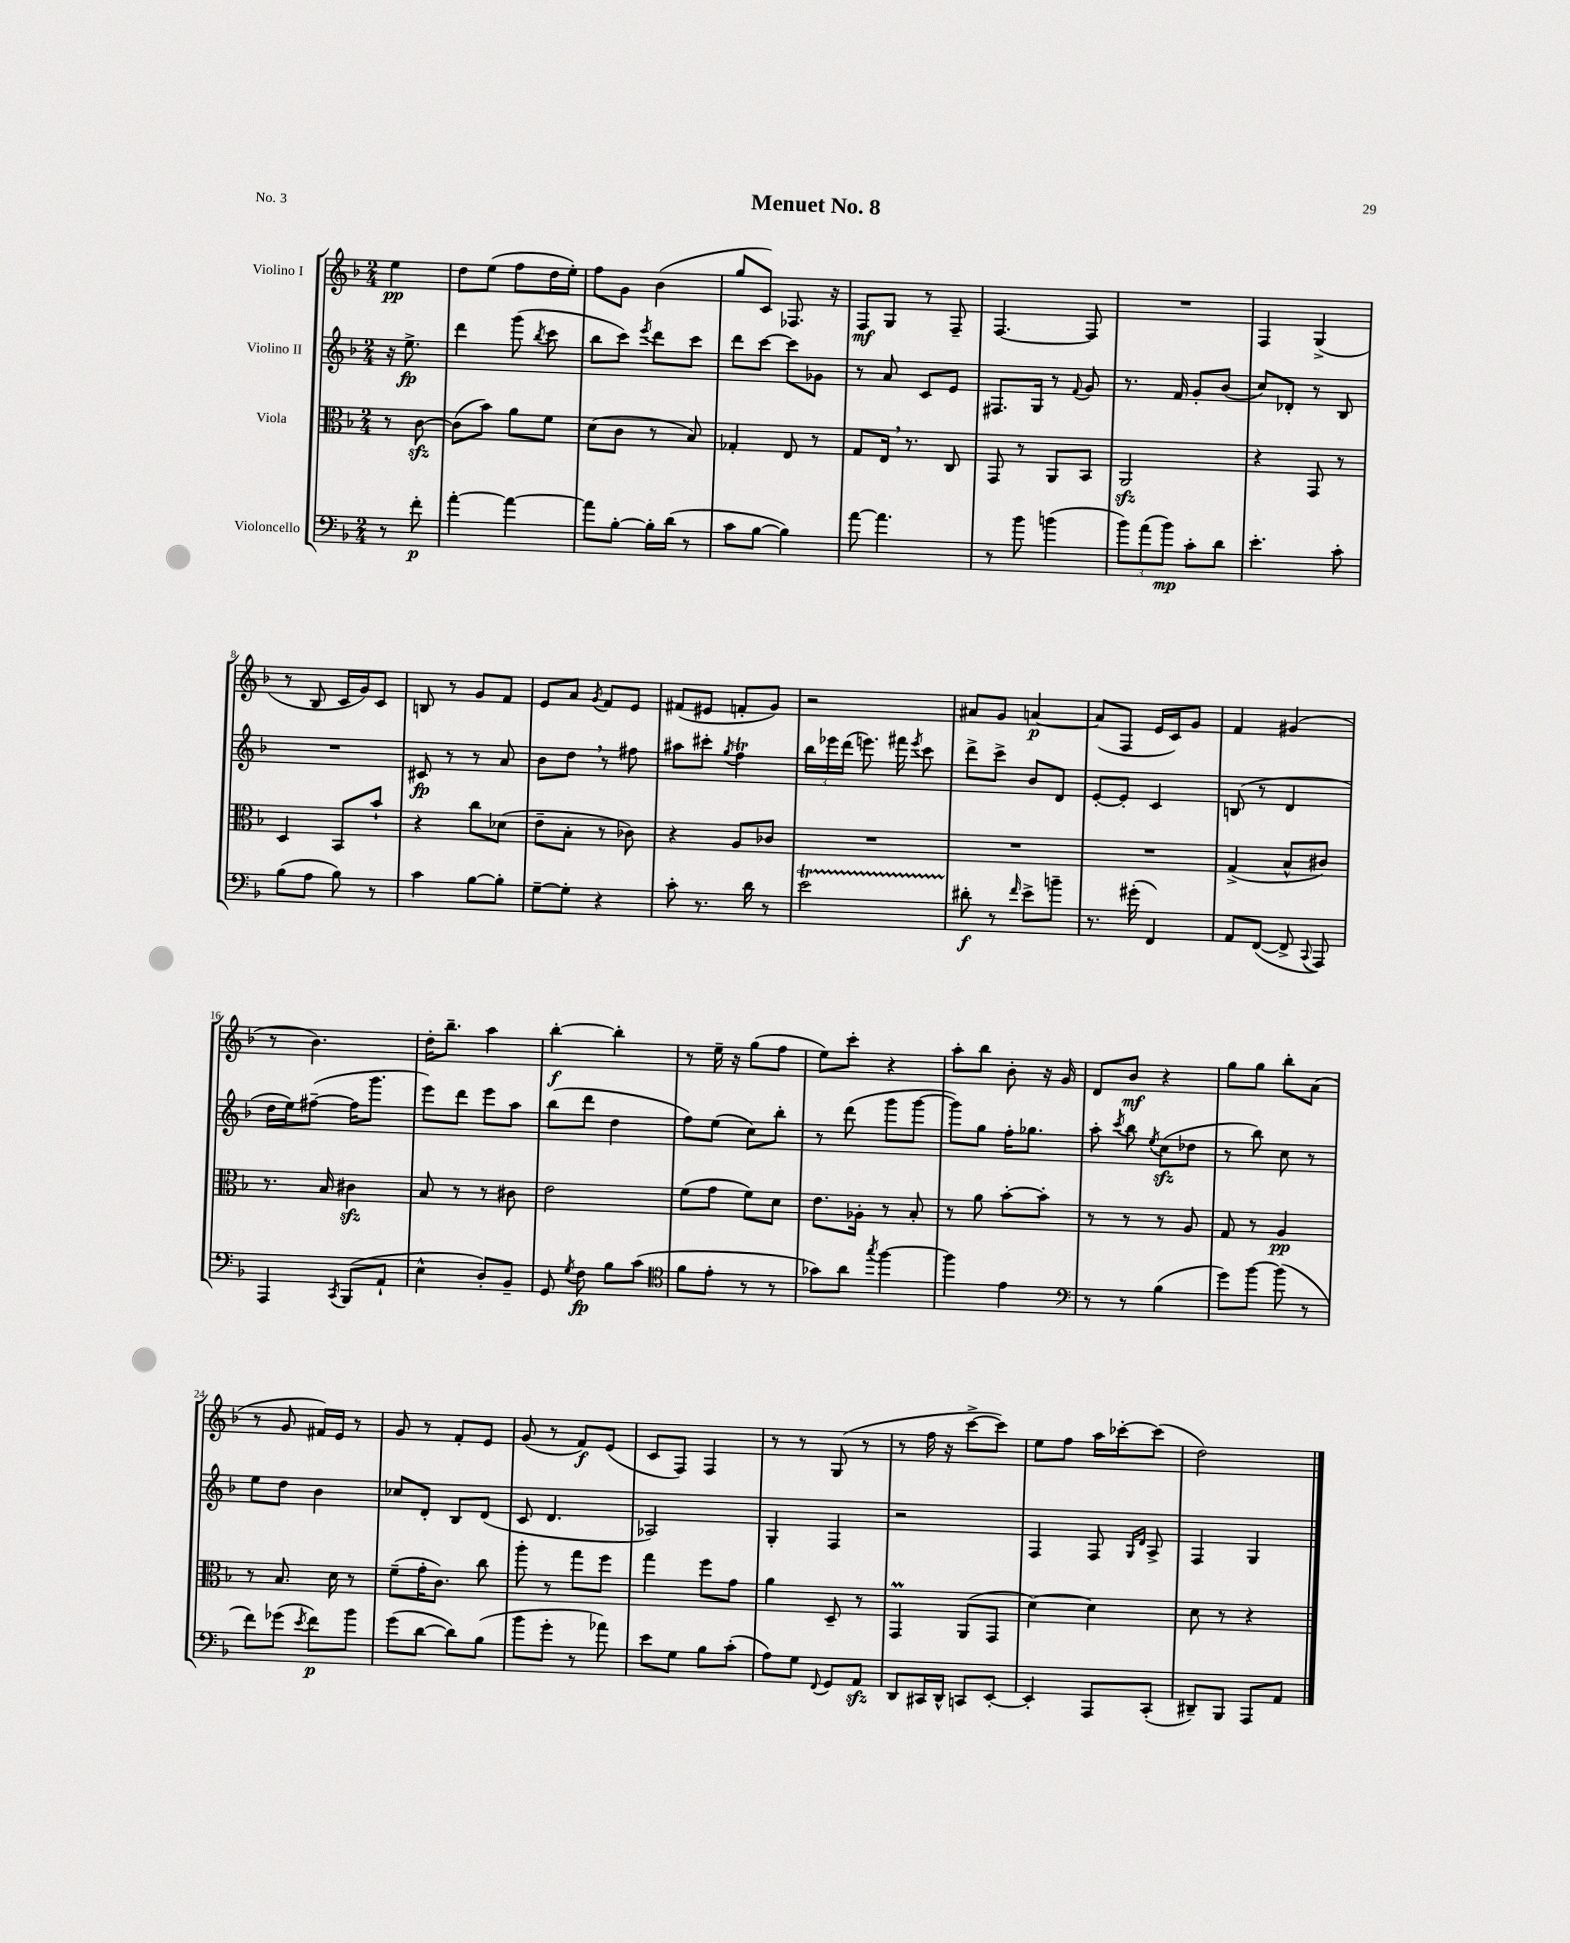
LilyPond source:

\header { title = "Menuet No. 8" piece = "No. 3" }
<<
\new StaffGroup <<
\new Staff = "s0" \with { instrumentName = "Violino I" } {
    \clef treble \key f \major \numericTimeSignature \time 2/4 \partial 4
    \autoBeamOff e''4\pp |
    d''8[ e''8]( f''8[ d''16 e''16]-.) |
    f''8[ g'8] bes'4( |
    g''8[ c'8]) fes8. r16 |
    f8[\mf g8] r8 f8-- |
    f4.~ f8 |
    R2 |
    f4 g4->( |
    r8 bes8 c'16[ g'16) c'8] |
    b8 r8 g'8[ f'8] |
    e'8[ a'8] \acciaccatura { g'8 } f'8[ e'8] |
    fis'8[( eis'8] f'8[-. g'8]) |
    r2 |
    ais'8[ g'8] a'4~\p |
    a'8[( f8] e'16[ c'16) g'8] |
    f'4 gis'4( |
    r8 bes'4.) |
    d''16[-. bes''8.]-- a''4 |
    bes''4~-.\f bes''4-. |
    r8 e''16-- r16 g''8[( f''8] |
    e''8[) c'''8]-. r4 |
    a''8[-. bes''8] bes'8-. r16 g'16 |
    d'8[ bes'8]\mf r4 |
    g''8[ g''8] bes''8[-. a'8]( |
    r8 g'8 fis'16[) e'16] r8 |
    g'8 r8 f'8[-. e'8] |
    g'8( r8 f'8[\f) e'8]( |
    c'8[ f8]) f4 |
    r8 r8 g8( r8 |
    r8 f''16 r16 c'''8[~-> c'''8]) |
    e''8[ f''8] a''16[ ces'''16~-. ces'''8]( |
    d''2) \bar "|." |
}
\new Staff = "s1" \with { instrumentName = "Violino II" } {
    \clef treble \key f \major \numericTimeSignature \time 2/4 \partial 4
    \autoBeamOff r16 e''8.->\fp |
    d'''4 g'''8( \acciaccatura { bes''8 } c'''8 |
    bes''8[ c'''8]) \acciaccatura { e'''8 } d'''8[ c'''8] |
    d'''8[ c'''8]~ c'''8[ ges'8] |
    r8 a'8 c'8[ e'8] |
    fis8.[ g16] r8 \appoggiatura { f'8 } g'8 |
    r8. f'16 g'8[-. bes'8]( |
    c''8[) des'8]-. r8 bes8 |
    R2 |
    cis'8\fp r8 r8 a'8 |
    bes'8[ d''8] \breathe r8 fis''8 |
    ais''8[ cis'''8]-. \acciaccatura { g''8 } f''4\trill |
    \tuplet 3/2 { bes''16[ ees'''16 d'''16]( } e'''8.) fis'''16 \acciaccatura { e'''8 } c'''8 |
    d'''8[-> c'''8]-> bes'8[ d'8] |
    e'8[~-. e'8]-. c'4 |
    b8( r8 d'4 |
    d''16[ e''16) fis''8]~--( fis''16[ g'''8.] |
    e'''8[) d'''8] e'''8[ a''8] |
    bes''8[( d'''8] d''4 |
    f''8[) e''8]( c''8[) bes''8]-. |
    r8 d'''8( g'''8[ g'''8]~ |
    g'''8[) g''8] f''16[-. ges''8.] |
    a''8-. \acciaccatura { c'''8 } bes''8 \acciaccatura { e''8 } c''8[\sfz( des''8] |
    r8 bes''8) c''8 r8 |
    e''8[ d''8] bes'4 |
    ces''8[ d'8]-. bes8[ d'8]( |
    c'8 d'4. |
    aes2) |
    g4-. f4 |
    r2 |
    f4 f8 \grace { g16[ d'16] } a8-> |
    f4 g4 \bar "|." |
}
\new Staff = "s2" \with { instrumentName = "Viola" } {
    \clef alto \key f \major \numericTimeSignature \time 2/4 \partial 4
    \autoBeamOff r8 c'8~\sfz |
    c'8[( bes'8]) a'8[ f'8] |
    d'8[( c'8] r8 bes8) |
    ges4-. e8 r8 |
    g8[ e16] \breathe r8. c8 |
    g,8 r8 a,8[ bes,8] |
    a,2\sfz |
    r4 g,8 r8 |
    d4 bes,8[ bes'8]-! |
    r4 c''8[ des'8]( |
    e'8[-- bes8]-. r8 ces'8) |
    r4 a8[ ces'8] |
    R2 |
    R2 |
    R2 |
    g4->( bes8[-^ cis'8]) |
    r8. bes16 cis'4\sfz |
    bes8 r8 r8 cis'8 |
    e'2 |
    f'8[( g'8] f'8[) d'8] |
    e'8.[ aes16]-. r8 bes8-. |
    r8 a'8 bes'8[~-. bes'8]-. |
    r8 r8 r8 a8 |
    g8 r8 a4\pp |
    r8 bes8. d'16 r8 |
    f'8[--( g'16-. c'8.]) c''8 |
    a''8-. r8 g''8[ f''8] |
    g''4 f''8[ g'8] |
    a'4 d8-- r8 |
    g,4\prall a,8[( g,8] |
    d'4~) d'4 |
    d'8 r8 r4 \bar "|." |
}
\new Staff = "s3" \with { instrumentName = "Violoncello" } {
    \clef bass \key f \major \numericTimeSignature \time 2/4 \partial 4
    \autoBeamOff r8 f'8-.\p |
    a'4~-. a'4~ |
    a'8[ bes8]~-. bes16[-. d'16]( r8 |
    c'8[ bes8]~ bes4) |
    a'8~ a'4. |
    r8 bes'8 b'4( |
    \tuplet 3/2 { bes'8[) a'8( bes'8]\mp) } c'8[-. d'8] |
    e'4.-. c'8-. |
    bes8[( a8] bes8) r8 |
    c'4 bes8[~ bes8]-. |
    g8[~-- g8]-. r4 |
    c'8-. r8. d'16 r8 |
    e'2\startTrillSpan |
    dis'8-.\stopTrillSpan\f r8 \grace { f'16 } e'8[-> b'8]-- |
    r8. gis'16-.( f,4) |
    a,8[ f,8]~( f,8-> \appoggiatura { c,8 } a,,8) |
    a,,4 \acciaccatura { c,8 } bes,,8[( a,8]-! |
    e4-^ d8[-.) bes,8]-- |
    g,8 \acciaccatura { g8 } f8\fp bes8[ c'8]( |
    \clef tenor f'8[ e'8]-. r8 r8 |
    ges'8[) a'8] \acciaccatura { g''8 } f''4~ |
    f''4 e'4 |
    \clef bass r8 r8 bes4( |
    g'8[) bes'8]~ bes'8( r8 |
    f'8[) ges'8]( \acciaccatura { e'8 } f'8[\p) bes'8] |
    g'8[( d'8]~ d'8[) bes8]( |
    bes'8[ g'8]-. r8 aes'8) |
    e'8[ g8] bes8[ c'8]-.( |
    a8[) g8] \appoggiatura { f,8 } g,8[ a,8]\sfz |
    d,8[ cis,16 d,16]-^ c,8[ e,8]~-. |
    e,4-. a,,8[ c,8]-.( |
    dis,8[--) bes,,8] a,,8[ a,8] \bar "|." |
}
>>
>>
